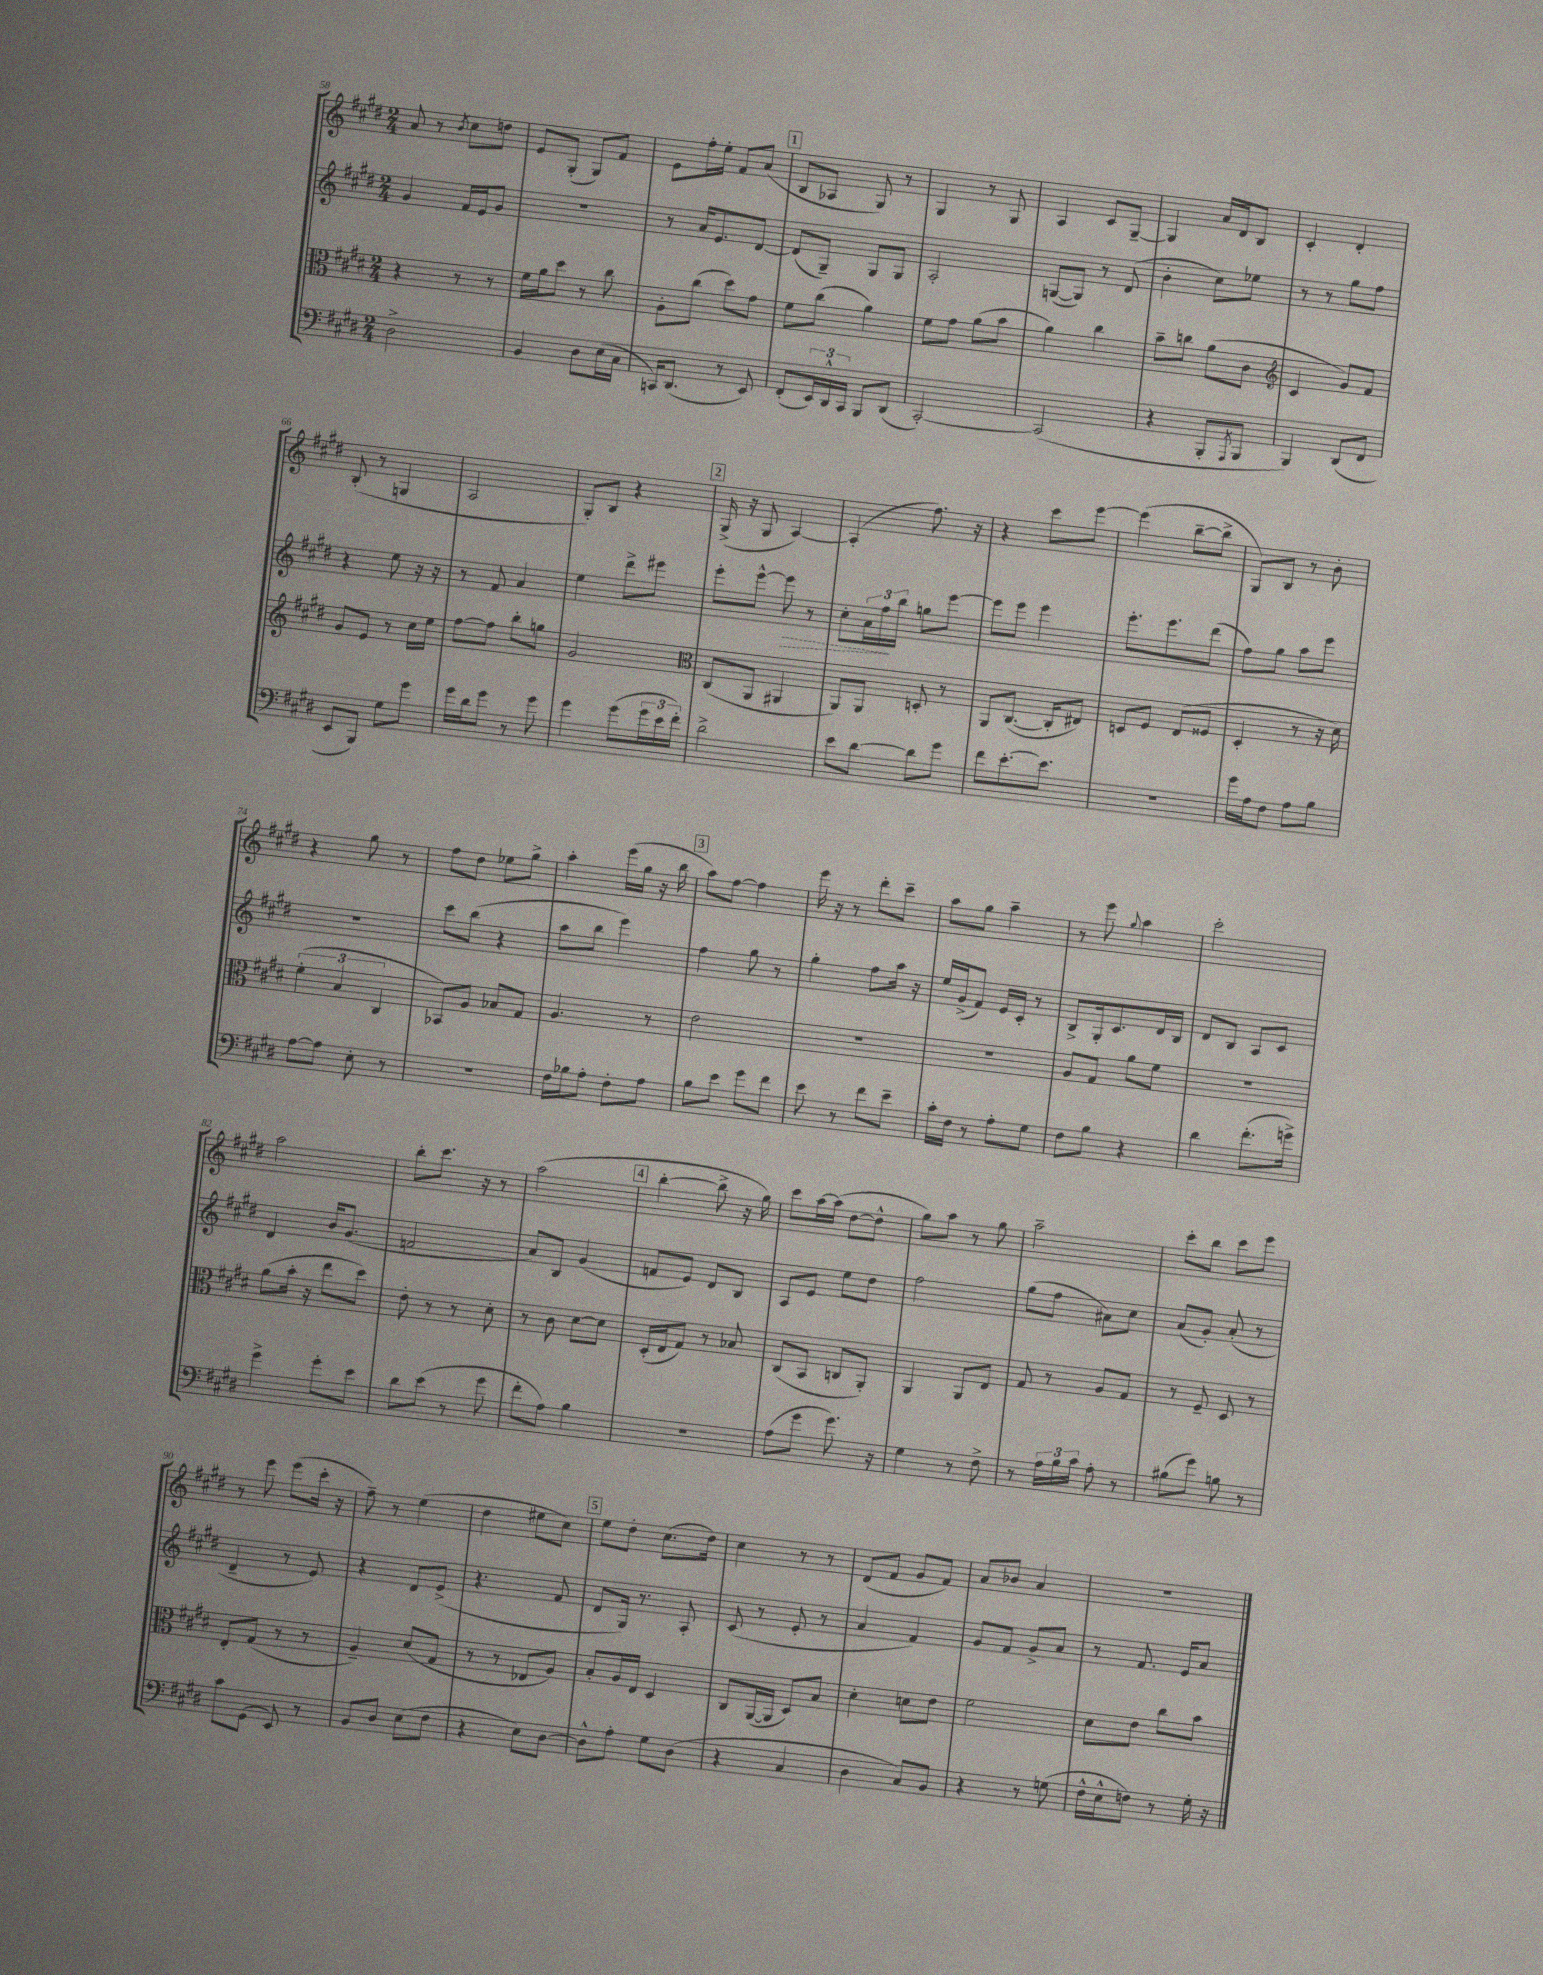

**kern	**kern	**kern	**dynam	**kern
*part4	*part3	*part2	*part2	*part1
*staff4	*staff3	*staff2	*staff2	*staff1
*clefF4	*clefC3	*clefG2	*	*clefG2
*k[f#c#g#d#]	*k[f#c#g#d#]	*k[f#c#g#d#]	*	*k[f#c#g#d#]
*M2/4	*M2/4	*M2/4	*	*M2/4
=58	=58	=58	=58	=58
2D#^\	4r	4g#/	.	8a/
.	.	.	.	8r
.	.	.	.	8qb/
.	8r	16f#/LL	.	8cc#\L
.	.	16e/J	.	.
.	8r	8g#/J	.	8ddn\J
=59	=59	=59	=59	=59
4BB/	16f#\LL	2r	.	8e/L
.	16a\J	.	.	.
.	8dd#\J	.	.	(8G#'/J
8D#\L	8r	.	.	8G#/L)
(16E\L	8cc#\	.	.	8f#/J
16C#\JJ	.	.	.	.
=60	=60	=60	=60	=60
16CCn/KL)	8A'\L	8r	.	8e\L
(8.DD#/J	.	.	.	.
.	(8cc#\J	16a/KL	.	16ff#'\L
.	.	8.e/	.	16ee'\JJ
8r	8dd#\L)	.	.	8f#/L
8EE/)	8g#\J	[8d#/J	.	(8a/J
!!LO:REH:place=s1:t=1
=61	=61	=61	=61	=61
(8FF#'/L	8f#\L	(8d#/L]	.	8B/L
24EE/L)	(8cc#\J	8G#~/J)	.	8A-X/J
24DD#^^/	.	.	.	.
24CC#/JJ	.	.	.	.
8BBB/L	4a\)	8G#/L	.	8G#/)
(8DD#/J	.	8G#/J	.	8r
=62	=62	=62	=62	=62
[2CC#'/)	8f#\L	2A'/	.	4G#/
.	8g#\J	.	.	.
.	(8a\L	.	.	8r
.	8b\J	.	.	8G#/
=63	=63	=63	=63	=63
(2CC#/]	4a\)	([8Gn/L	.	4A/
.	.	8G/J])	.	.
.	4cc#\	8r	.	8c#/L
.	.	(8d#/	.	[8G#~/J
=64	=64	=64	=64	=64
4r	8b~\L	4b'\	.	4G#/]
.	8ccn\J	.	.	.
8BBB'/L	(8a\L	8cc#\L)	.	16a/LL
.	.	.	.	16d#/J
8qAAA/	.	.	.	.
8BBB/J	8c#\J	8ee-X\J	.	8B/J
=65	=65	=65	=65	=65
*	*clefG2	*	*	*
4BBB/)	4c#/	8r	.	4c#'/
.	.	8r	.	.
(8DD#/L	8g#/L)	8gg#\L	.	4d#'/
8FF#/J	8f#/J	8ff#\J	.	.
!!LO:LB:g=z
=66	=66	=66	=66	=66
8EE/L	8g#/L	4r	.	(8B'/
8BBB/J)	8e/J	.	.	8r
8G#\L	8r	8ee\	.	4Gn/
8g#\J	16cc#\LL	16r	.	.
.	16ee\JJ	16r	.	.
=67	=67	=67	=67	=67
16g#\LL	[8ff#\L	8r	.	2A/
16d#\J	.	.	.	.
8g#\J	8ff#\J]	8f#/	.	.
8r	8bb'\L	4a/	.	.
8g#\	8ggn\J	.	.	.
=68	=68	=68	=68	=68
4g#\	2g#/	4ee\	.	8G#'/L)
.	.	.	.	8B/J
(8g#\L	.	8ddd#^\L	.	4r
24g#\L	.	8eee#X\J	.	.
24e\	.	.	.	.
24f#'\JJ)	.	.	.	.
!!LO:REH:place=s1:t=2
=69	=69	=69	=69	=69
*	*clefC3	*	*	*
2d#^\	(8C#/L	8eee'\L	.	(16G#^/
.	.	.	.	16r
.	8AA/J	[8eee^^\J	.	8G#/
!	!	!	!LO:HP:b	!
.	4AA#X/	8eee\]	>	[4A/)
.	.	8r	.	.
=70	=70	=70	=70	=70
8e\L	8AA/L)	8cc#'\L	.	(4A'/]
[8d#\J	8AA/J	24a\L	.	.
.	.	24ff#\	.	.
.	.	24bb\JJ	]	.
8d#\L]	8Dn'/	8ggn\L	.	8.ff#\)
8g#\J	8r	[8eee\J	.	.
.	.	.	.	16r
=71	=71	=71	=71	=71
8f#\L	8AA/L	8eee\L]	.	4r
[8.e'\	([8.C#/J	8eee\J	.	.
.	.	4eee\	.	8ccc#\L
8.e\J]	16C#'/KL]	.	.	.
.	8E#X/J)	.	.	[8eee\J
=72	=72	=72	=72	=72
2r	8Dn/L	8.eee'\L	.	(4eee\]
.	8F#/J	.	.	.
.	.	8.eee\	.	.
.	(8E/L	.	.	[8bb~\L
.	8F##X/J	(8ddd#\J	.	8bb^\J]
=73	=73	=73	=73	=73
16g#\LL	4D#'/	8ff#\L)	.	8G#/L)
16A\J	.	.	.	.
8F#\J	.	8gg#\J	.	8B/J
8A\L	8r	8aa\L	.	8r
8B\J	16r	8eee\J	.	8b'\
.	16d#\)	.	.	.
!!LO:LB:g=z
=74	=74	=74	=74	=74
[8A\L	(6f#'\	2r	.	4r
8A\J]	.	.	.	.
.	6B/	.	.	.
8E'\	.	.	.	8gg#\
.	6C#/	.	.	.
8r	.	.	.	8r
=75	=75	=75	=75	=75
2r	8BB-X/L)	8ccc#\L	.	8ff#\L
.	8A/J	(8bb\J	.	8dd#\J
.	8B-X/L	4r	.	8ee-X\L
.	8G#/J	.	.	8gg#^\J
=76	=76	=76	=76	=76
16F#\LL	4.A/	8aa\L	.	4aa'\
16B-X\J	.	.	.	.
8A'\J	.	8bb\J	.	.
8F#'\L	.	4eee\)	.	(16eee\LL
.	.	.	.	16gg#\JJ
8A\J	8r	.	.	16r
.	.	.	.	16bb\
!!LO:REH:place=s1:t=3
=77	=77	=77	=77	=77
8B\L	2e\	4ff#\	.	8aa\L)
8e\J	.	.	.	[8ff#\J
8g#\L	.	8gg#\	.	4ff#\]
8f#\J	.	8r	.	.
=78	=78	=78	=78	=78
8e\	2r	4gg#'\	.	16eee\
.	.	.	.	16r
8r	.	.	.	8r
8f#\L	.	8ff#\L	.	8ddd#'\L
8e~\J	.	16aa\Jk	.	8ccc#~\J
.	.	16r	.	.
=79	=79	=79	=79	=79
16c#'\LL	2r	16ee/LL	.	8aa\L
16F#\JJ	.	(16g#^/J	.	.
8r	.	8f#/J)	.	8gg#\J
8A'\L	.	16e/LL	.	4aa~\
.	.	16c#'/JJ	.	.
8G#\J	.	8r	.	.
=80	=80	=80	=80	=80
8F#\L	8A/L	8B^/L	.	8r
8B\J	8G#/J	16G#'/k	.	8eee\
.	.	8.c#/	.	.
.	.	.	.	8qqgg#/
4r	8a\L	.	.	4aa\
.	8f#\J	16d#/L	.	.
.	.	16B/JJ	.	.
=81	=81	=81	=81	=81
4d#\	2r	8d#/L	.	2ccc#'\
.	.	8B/J	.	.
(8.f#'\L	.	8A/L	.	.
.	.	8c#/J	.	.
16gn^\Jk)	.	.	.	.
!!LO:LB:g=z
=82	=82	=82	=82	=82
4g#^\	(8a\L	4d#/	.	2aa\
.	16b'\Jk	.	.	.
.	16r	.	.	.
8g#'\L	8ee\L	16b/KL	.	.
.	.	(8.g#/J	.	.
8e\J	8dd#\J)	.	.	.
=83	=83	=83	=83	=83
8d#\L	8e'\	2fn/	.	8bb'\L
(8e\J	8r	.	.	8.ccc#\J
8r	8r	.	.	.
.	.	.	.	16r
8g#\	8d#'\	.	.	8r
=84	=84	=84	=84	=84
8f#'\L	8r	8a/L)	.	(2aa\
8A\J)	8c#\	8B/J	.	.
4B\	[8d#\L	(4g#/	.	.
.	8d#\J]	.	.	.
!!LO:REH:place=s1:t=4
=85	=85	=85	=85	=85
2r	(16D#'/LL	8fn/L	.	[4bb'\
.	16E/J	.	.	.
.	8G#/J)	8e/J)	.	.
.	8r	8d#/L	.	8bb^\]
.	8B-X/	8B/J	.	16r
.	.	.	.	16gg#\)
=86	=86	=86	=86	=86
(8A\L	(8C#/L	8A/L	.	8ccc#\L
8g#\J	8BB/J	8e/J	.	[16aa\L
.	.	.	.	(16aa\JJ]
8.g#\)	8Cn/L	8ee\L	.	[8dd#\L
.	8AA'/J)	8dd#\J	.	8dd#^^\J]
16r	.	.	.	.
=87	=87	=87	=87	=87
4G#\	4AA/	2ff#\	.	8gg#\L)
.	.	.	.	8aa\J
8r	8AA/L	.	.	8r
8F#^\	8E/J	.	.	8gg#\
=88	=88	=88	=88	=88
8r	8G#/	(8gg#\L	.	2aa~\
24A\LL	8r	8ff#\J	.	.
24B\	.	.	.	.
24c#\JJ	.	.	.	.
8A'\	8A/L	8a#X\L)	.	.
8r	8G#/J	8cc#\J	.	.
=89	=89	=89	=89	=89
(8B#X\L	8r	(8a/L	.	8ccc#'\L
8g#\J)	8F#~/	8g#'/J)	.	8bb\J
8Bn\	8D#/	(8a'/	.	8ccc#\L
8r	8r	8r	.	8eee\J
!!LO:LB:g=z
=90	=90	=90	=90	=90
8c#\L	8E'/L	4d#~/	.	8r
(8GG#\J	(8G#/J	.	.	8eee\
8EE/)	8r	8r	.	(8eee\L
8r	8r	8e/)	.	16ccc#'\Jk
.	.	.	.	16r
=91	=91	=91	=91	=91
8BB/L	4A~/)	4r	.	8ff#~\)
8D#/J	.	.	.	8r
(8E\L	(8d#/L	8d#/L	.	(4ee\
8F#\J	8G#/J	(8e^/J	.	.
=92	=92	=92	=92	=92
4r	8r	4.r	.	4dd#\
.	8r	.	.	.
8E\L)	8E-X/L	.	.	8ee#X\L
[8D#\J	8A/J)	8f#/	.	8cc#\J)
!!LO:REH:place=s1:t=5
=93	=93	=93	=93	=93
8D#^^\L]	8B'/L	8d#/L	.	8ee\L
8A'\J	16A/L	16G#/Jk)	.	8dd#'\J
.	16E/JJ	8.r	.	.
8G#\L	4D#/	.	.	(8.cc#\L
(8D#\J	.	8A'/	.	.
.	.	.	.	16dd#\Jk)
=94	=94	=94	=94	=94
4r	8C#/L	(8c#/	.	4cc#\
.	([16AA/L	8r	.	.
.	16AA/JJ]	.	.	.
4C#/	8D#/L)	8e'/	.	8r
.	8B/J	8r	.	8r
=95	=95	=95	=95	=95
4D#\	4d#'\	4a/	.	(8d#/L
.	.	.	.	8f#/J
8C#/L)	8dn\L	4f#/)	.	8g#/L
8BB/J	8e\J	.	.	8f#/J)
=96	=96	=96	=96	=96
4r	2f#\	8g#/L	.	8a/L
.	.	8f#/J	.	8b-X/J
8r	.	8g#^/L	.	4a/
(8Gn\	.	8a/J	.	.
=97	=97	=97	=97	=97
16F#^^\LL	8d#\L	8r	.	2r
16E^^\J	.	.	.	.
8Fn\J)	8e\J	8.f#/	.	.
8r	8cc#\L	.	.	.
.	.	16e/KL	.	.
16G#'\	8b\J	8a/J	.	.
16r	.	.	.	.
==	==	==	==	==
*-	*-	*-	*-	*-
